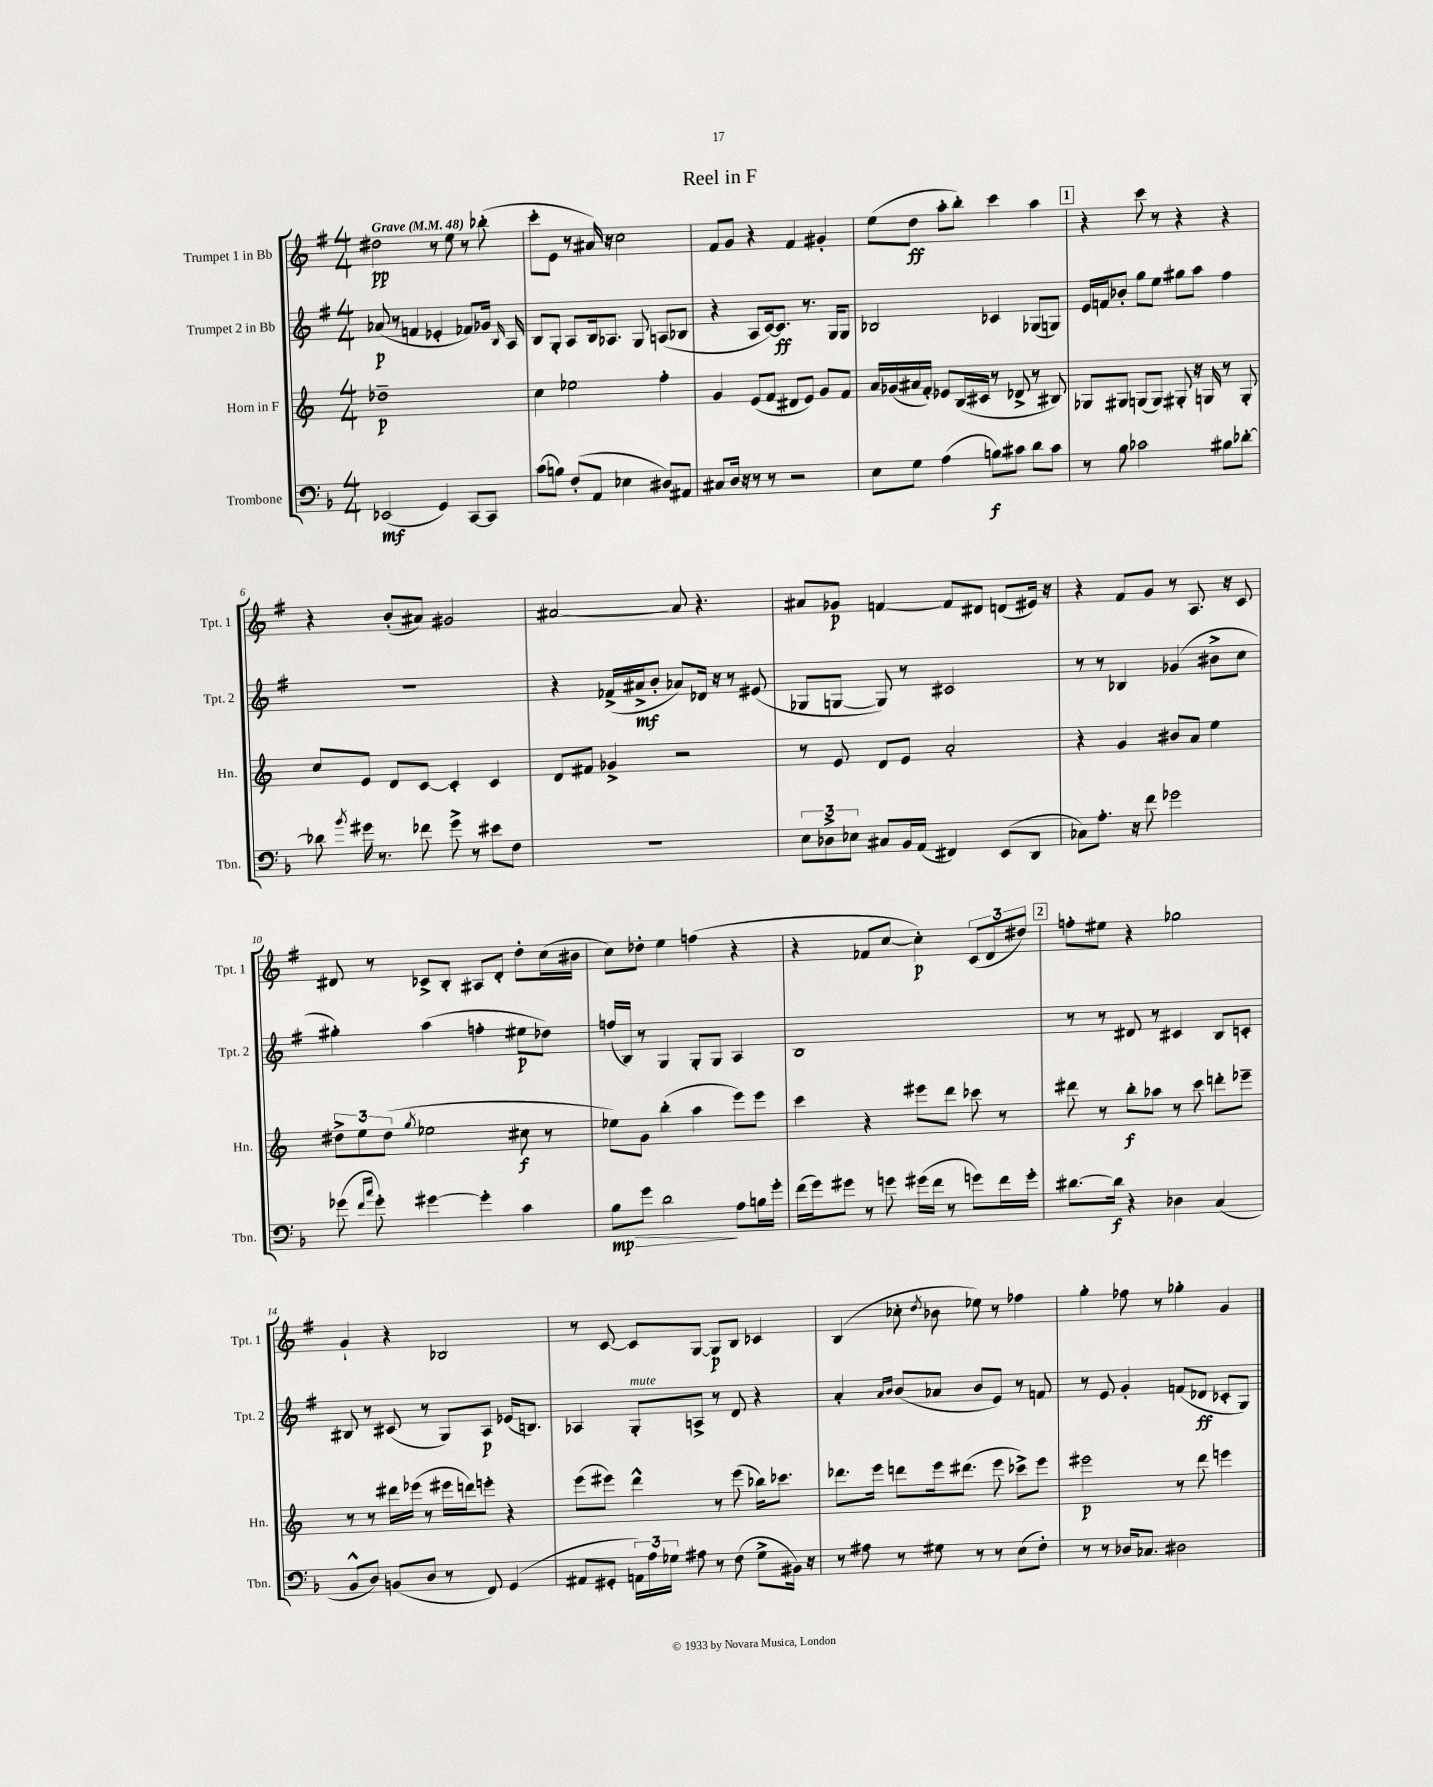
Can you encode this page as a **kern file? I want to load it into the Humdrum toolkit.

**kern	**kern	**kern	**kern
*staff4	*staff3	*staff2	*staff1
*clefF4	*clefG2	*clefG2	*clefG2
*k[b-]	*k[]	*k[f#]	*k[f#]
*M4/4	*M4/4	*M4/4	*M4/4
*MM48	*MM48	*MM48	*MM48
(2EE-/	1dd-~	(8a-/	2dd#\
.	.	8r	.
.	.	4f/	.
4GG/)	.	4e-'/	8r
.	.	.	8ee\
[8CC/L	.	8f-/L)	8r
8CC/]J	.	16g-/Jk	(8bb-'\
.	.	16qqB/	.
.	.	16A/	.
=	=	=	=
(8c\L	4cc\	8B/L	8ccc'\L
8B\J)	.	8G'/J	8e\J
(8F'/L	2ee-\	8A/L	8r
8AA/J	.	16B/k	16a#/)
.	.	8.A-/J	16r
4E-\	.	.	2cc\
.	.	8G/	.
8D#/L)	4ff'\	(8A/L	.
8AA#/J	.	8B-/J	.
=	=	=	=
8C#/L	4g/	4r	8f#/L
16D/Jk	.	.	8g/J
16r	.	.	.
8r	(8e/L	8A/L	4r
8r	8f/J	[16c/k)	.
.	.	8.c/]J	.
2r	8d#/L	.	4f#/
.	8e/J)	8.r	.
.	8g/L	.	4g#'/
.	.	16G/LK	.
.	8f/J	8G/J	.
=	=	=	=
8E\L	16a/LL	2B-/	(8ee\L
.	(16g-/	.	.
8G\J	16a#/	.	8dd\J
.	16f'/JJ)	.	.
(4A\	8e-/L	.	8aa'\L
.	(16B/L	.	8bb'\J)
.	16c#/JJ	.	.
8B\L)	8r	4c-/	4ccc\
8c#\J	8d-^/	.	.
8d\L	8r	(8G-/L	4aa\
8c#\J	8B#/)	8G/J)	.
=	=	=	=
8r	8G-/L	16e/LL	4r
.	.	16f/J	.
8B-\	8G#/J	8b-'/J	.
2c-\	(8G/L	8gg\L	8ccc\
.	8G/J)	8ee\J	8r
.	8G#'/	8gg#\L	4r
.	16r	8aa\J	.
.	16G/	.	.
8B#\L	8r	4ff#\	4r
[8d-'\J	8G'/	.	.
=	=	=	=
8d-\]	8cc/L	1r	4r
8qb-/	.	.	.
16g#\	8e/J	.	.
8.r	.	.	.
.	8d/L	.	(8b'/L
8f-\	[8c/J	.	8a#/J)
8g#^\	4c'/]	.	2g#/
8r	.	.	.
8e#\L	4c/	.	.
8F\J	.	.	.
=	=	=	=
1r	8d/L	4r	[2a#/
.	8f#/J	.	.
.	4g-^/	(16f-^/LL	.
.	.	16a#^/J	.
.	.	8b'/J	.
.	2r	8a-/L)	8a#/]
.	.	16d-/Jk	4.r
.	.	16r	.
.	.	8r	.
.	.	(8e#/	.
=	=	=	=
12E\L	8r	8G-/L	8a#/L
12D-^\	.	.	.
.	8e/	[8G/J	8g-/J
12E-\J	.	.	.
8C#/L	8d/L	8G/])	[4f/
16BB-/L	8e/J	8r	.
(16AA/JJ	.	.	.
4FF#/)	2a'/	2c#/	8f/]L
.	.	.	8d#/J
(8EE/L	.	.	(8d/L
8DD/J	.	.	16e#/Jk)
.	.	.	16r
=	=	=	=
8C-\L)	4r	8r	4r
8.A'\J	.	8r	.
.	4g/	4B-/	8f#/L
16r	.	.	.
8f\	.	.	8g/J
2g-\	8b#/L	(4g-/	8r
.	8a/J	.	8.A/
.	4ee\	8b#^\L	.
.	.	.	16r
.	.	8cc\J	8c/
=	=	=	=
(8g-\	12dd#^\L	4gg#'\)	8d#/
.	12ee\	.	.
16qqf/LL	.	.	.
16qqcc/JJ	.	.	.
8g-'\)	.	.	8r
.	(12dd#\J	.	.
.	8qgg/	.	.
[4g#\	2ee-\	(4aa\	8c-^/L
.	.	.	8B'/J
4g#'\]	.	4ff'\	8A#/L
.	.	.	8d#'/J
4c\	8cc#\	8ee#\L	8dd'\L
.	8r	8dd-\J)	(16cc\L
.	.	.	16b#\JJ
=	=	=	=
8B-\L	8ee-\L)	(16ff/LL	8cc\L)
.	.	16B/JJ)	.
8g\J	8g\J	8r	8dd-'\J
2d\	(4bb'\	4G/	4ee\
.	4aa\	8G'/L	(4ff\
.	.	8G/J	.
8A\L	8eee\L)	4A/	4r
16B\L	8eee\J	.	.
16g'\JJ	.	.	.
=	=	=	=
(16f\LL	4ccc\	1B	4r
16g\J)	.	.	.
8g#\J	.	.	.
8r	4r	.	8f-/L
8g\	.	.	[8cc/J
(16g#\LL	8eee#\L	.	4cc'\])
16f\JJ	.	.	.
8r	8ddd\J	.	.
8g\L)	8ccc-\	.	(12c/L
.	.	.	12d/
16f\L	8r	.	.
.	.	.	12dd#/J)
16g'\JJ	.	.	.
=	=	=	=
[8.d#\L	8ddd#\	8r	8ff'\L
.	8r	8r	8ee#\J
16d#\]Jk	.	.	.
4r	8bb'\L	8d#/	4r
.	8aa-\J	8r	.
4D-\	8r	4c#/	2gg-\
.	8ccc\	.	.
(4C/	8ddd'\L	8B/L	.
.	8eee-~\J	8c'/J	.
=	=	=	=
8BB-^^/L	8r	8B#/	4g`/
8D/J)	8r	8r	.
(8BB/L	16ddd#\LL	(8c#/	4r
.	(16eee-\JJ	.	.
8D/J	8r	8r	.
8r	16eee#\LL	8G/L)	2B-/
.	16ddd\J)	.	.
8FF/)	8eee'\J	8A/J	.
(4GG/	4r	(16e-/LK	.
.	.	8.B/J)	.
=	=	=	=
8AA#/L	(8eee\L	4A-/	8r
8GG#'/J	8eee#\J)	.	[8c/
24AA\LL)	4ddd^^\	8G'/L	8c/]L
24A\	.	.	.
24G-\JJ	.	.	.
8A#\	.	8A^/J	[8G/J
8r	8r	8r	8G/]L
(8F\	(8eee#\	8d/	8B/J
8G-^\L	16bb-\LK)	4r	4c-/
.	8.ccc-\J	.	.
16BB#\Jk)	.	.	.
16r	.	.	.
=	=	=	=
8r	8.ddd-\L	4a'/	(4B/
8A#\	.	.	.
.	16eee\Jk	.	.
.	.	16qqa/LL	.
.	.	16qqb/JJ	.
8r	8ddd\L	(8b/L	8cc-'\
.	.	.	8qdd/
8G#\	16eee\k	8a-/J	8b-\
.	(8.ddd#\J	.	.
8r	.	8b/L	8ee-\)
8r	8eee\	8e/J)	8r
(8E\L	8ccc-^\L)	8r	4ff-\
8F'\J)	8eee\J	8f/	.
=	=	=	=
8r	2eee#\	8r	4gg'\
8r	.	8e/	.
16D-/LK	.	4g'/	8ff-\
8.C-/J	.	.	.
.	.	.	8r
2D#\	8r	(8f/L	4gg-'\
.	8ddd\	8d-/J	.
.	4eee\	8c-'/L	4g/
.	.	8G/J)	.
==	==	==	==
*-	*-	*-	*-
